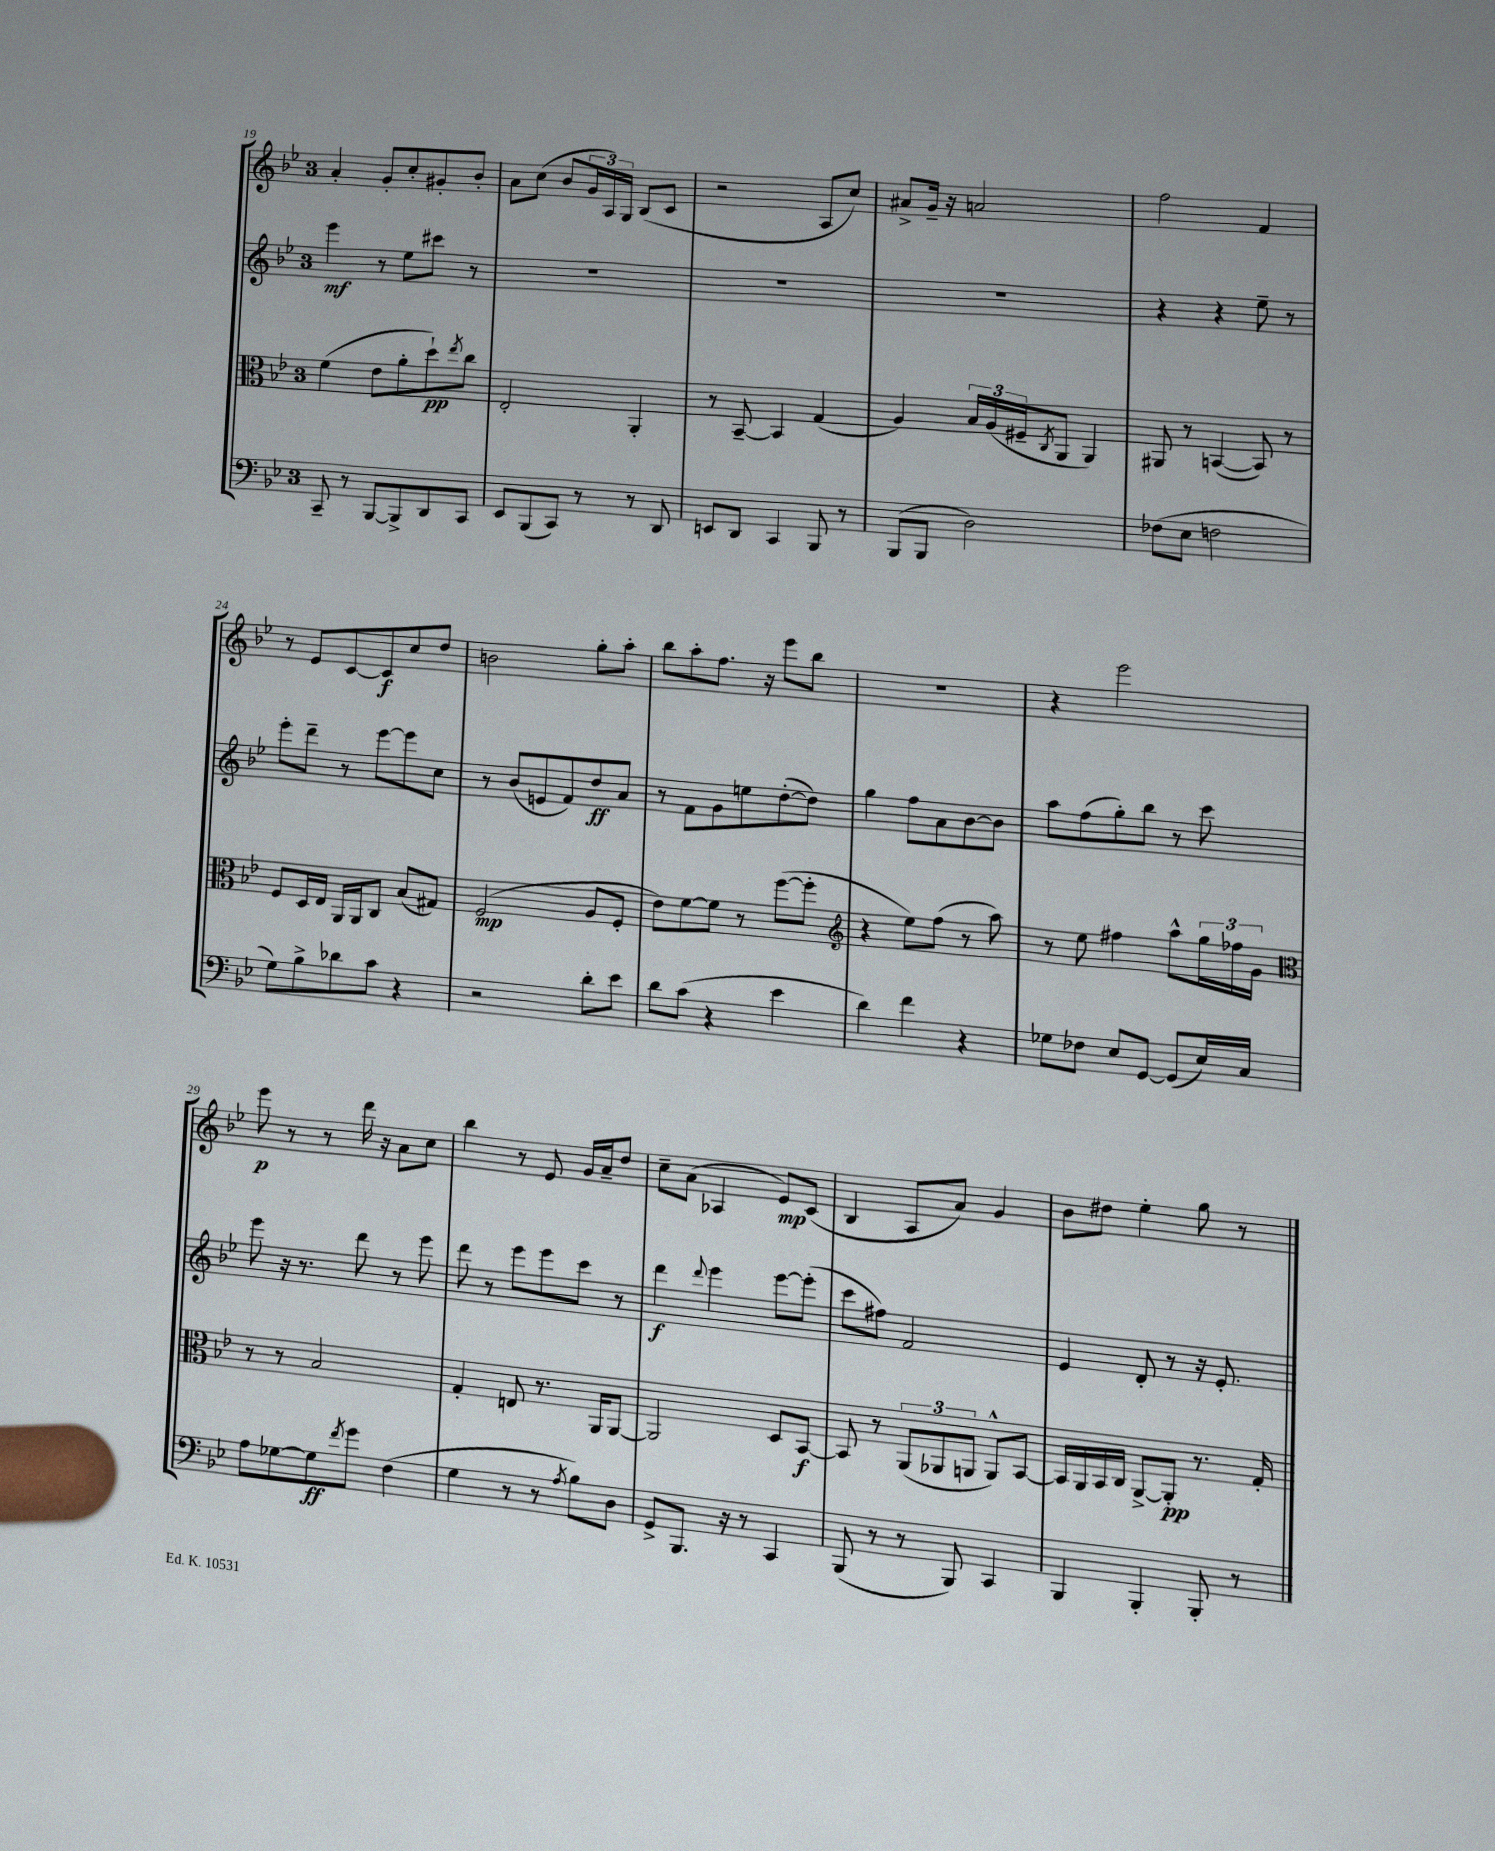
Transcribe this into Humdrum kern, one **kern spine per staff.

**kern	**dynam	**kern	**dynam	**kern	**dynam	**kern	**dynam
*part4	*part4	*part3	*part3	*part2	*part2	*part1	*part1
*staff4	*staff4	*staff3	*staff3	*staff2	*staff2	*staff1	*staff1
*clefF4	*	*clefC3	*	*clefG2	*	*clefG2	*
*k[b-e-]	*	*k[b-e-]	*	*k[b-e-]	*	*k[b-e-]	*
*M3/4	*	*M3/4	*	*M3/4	*	*M3/4	*
=19	=19	=19	=19	=19	=19	=19	=19
8CC~/	.	(4f\	.	4eee-\	mf	4a'/	.
8r	.	.	.	.	.	.	.
[8BBB-/L	.	8e-\L	.	8r	.	8g'/L	.
8BBB-^/]	.	8a'\	.	8ee-\L	.	8cc'/	.
8DD/	.	8dd`\)	pp	8ccc#X\J	.	8g#X'/	.
.	.	8qee-/	.	.	.	.	.
8CC/J	.	8cc\J	.	8r	.	8b-'/J	.
=20	=20	=20	=20	=20	=20	=20	=20
8EE-/L	.	2E-'/	.	2.r	.	8a\L	.
(8BBB-/	.	.	.	.	.	(8cc\J	.
8CC/J)	.	.	.	.	.	8b-/L	.
8r	.	.	.	.	.	24g/L	.
.	.	.	.	.	.	24A/)	.
.	.	.	.	.	.	24G/JJ	.
8r	.	4AA'/	.	.	.	(8B-/L	.
8DD/	.	.	.	.	.	8c/J	.
=21	=21	=21	=21	=21	=21	=21	=21
8EEn/L	.	8r	.	2.r	.	2r	.
8DD/J	.	[8BB-~/	.	.	.	.	.
4CC/	.	4BB-/]	.	.	.	.	.
8BBB-/	.	(4G/	.	.	.	8A/L	.
8r	.	.	.	.	.	8cc/J)	.
=22	=22	=22	=22	=22	=22	=22	=22
(8BBB-/L	.	4A/)	.	2.r	.	8a#X^/L	.
8BBB-/J	.	.	.	.	.	16g~/Jk	.
.	.	.	.	.	.	16r	.
2D\)	.	24B-/LL	.	.	.	2an/	.
.	.	(24A/	.	.	.	.	.
.	.	24F#X~/J	.	.	.	.	.
.	.	8qC/	.	.	.	.	.
.	.	8AA/J	.	.	.	.	.
.	.	4AA/)	.	.	.	.	.
=23	=23	=23	=23	=23	=23	=23	=23
(8F-X\L	.	8AA#X/	.	4r	.	2ff\	.
8E-\J	.	8r	.	.	.	.	.
2Fn\	.	([4BBn/	.	4r	.	.	.
.	.	8BB/])	.	8ee-~\	.	4f/	.
.	.	8r	.	8r	.	.	.
!!LO:LB:g=z
=24	=24	=24	=24	=24	=24	=24	=24
8G\L)	.	8F/L	.	8eee-'\L	.	8r	.
8B-^\	.	16D/L	.	8ddd~\J	.	8e-/L	.
.	.	16E-/JJ	.	.	.	.	.
8d-X\	.	16AA/LL	.	8r	.	[8c/	.
.	.	16AA/J	.	.	.	.	.
8c\J	.	8C/J	.	[8eee-\L	.	8c/]	f
4r	.	(8B-/L	.	8eee-\]	.	8cc/	.
.	.	8G#X/J)	.	8cc\J	.	8dd/J	.
=25	=25	=25	=25	=25	=25	=25	=25
2r	.	(2F/	mp	8r	.	2bn\	.
.	.	.	.	(8b-/L	.	.	.
.	.	.	.	8en/	.	.	.
.	.	.	.	8f/)	.	.	.
8d'\L	.	8A/L	.	8dd/	ff	8gg'\L	.
8e-\J	.	8F'/J	.	8a/J	.	8aa'\J	.
=26	=26	=26	=26	=26	=26	=26	=26
8d\L	.	8e-\L)	.	8r	.	8bb-\L	.
(8c\J	.	[8f\	.	8f\L	.	8aa'\	.
4r	.	8f\J]	.	8g\	.	8.ff\J	.
.	.	8r	.	8een\	.	.	.
.	.	.	.	.	.	16r	.
4e-\	.	([8ff\L	.	([8dd'\	.	8eee-\L	.
.	.	8ff'\J]	.	8dd\J])	.	8bb-\J	.
=27	=27	=27	=27	=27	=27	=27	=27
*	*	*clefG2	*	*	*	*	*
4d\)	.	4r	.	4gg\	.	2.r	.
4f\	.	8ee-\L)	.	8ff\L	.	.	.
.	.	(8ff\J	.	8a\	.	.	.
4r	.	8r	.	[8b-\	.	.	.
.	.	8aa\)	.	8b-\J]	.	.	.
=28	=28	=28	=28	=28	=28	=28	=28
8G-X\L	.	8r	.	8aa\L	.	4r	.
8F-X\J	.	8ee-\	.	(8ff\	.	.	.
8E-/L	.	4ff#X\	.	8gg'\)	.	2eee-\	.
[8GG/J	.	.	.	8bb-\J	.	.	.
(8GG/L]	.	8aa^^\L	.	8r	.	.	.
16E-/L)	.	24gg\L	.	8ccc\	.	.	.
.	.	24ff-X\	.	.	.	.	.
16C/JJ	.	.	.	.	.	.	.
.	.	24g\JJ	.	.	.	.	.
!!LO:LB:g=z
=29	=29	=29	=29	=29	=29	=29	=29
*	*	*clefC3	*	*	*	*	*
8A\L	.	8r	.	8eee-\	.	8eee-\	p
[8G-X\	.	8r	.	16r	.	8r	.
.	.	.	.	8.r	.	.	.
8G-\]	ff	2B-/	.	.	.	8r	.
8qf/	.	.	.	.	.	.	.
8g\J	.	.	.	8ddd\	.	16ddd\	.
.	.	.	.	.	.	16r	.
(4F\	.	.	.	8r	.	8a\L	.
.	.	.	.	8eee-\	.	8cc\J	.
=30	=30	=30	=30	=30	=30	=30	=30
4G\	.	4G'/	.	8ddd\	.	4bb-\	.
.	.	.	.	8r	.	.	.
8r	.	8En/	.	8eee-\L	.	8r	.
8r	.	8.r	.	8eee-\	.	8e-/	.
8qA/	.	.	.	.	.	.	.
8B-\L)	.	.	.	8ccc\J	.	16g/LL	.
.	.	16AA/KL	.	.	.	16a~/J	.
8D\J	.	[8AA/J	.	8r	.	8dd/J	.
=31	=31	=31	=31	=31	=31	=31	=31
8GG^/L	.	2AA/]	.	4ddd\	f	8cc~\L	.
8.BBB-/J	.	.	.	.	.	(8a\J	.
.	.	.	.	8qqddd/	.	.	.
.	.	.	.	4eee-\	.	4A-X/	.
16r	.	.	.	.	.	.	.
8r	.	.	.	.	.	.	.
4CC/	.	8D/L	.	[8eee-\L	.	8e-/L)	mp
.	.	[8BB-/J	f	(8eee-'\J]	.	(8c/J	.
=32	=32	=32	=32	=32	=32	=32	=32
(8BBB-/	.	8BB-/]	.	8ccc\L	.	4B-/	.
8r	.	8r	.	8ff#X\J)	.	.	.
8r	.	(12AA/L	.	2f/	.	8A/L	.
.	.	12AA-X/	.	.	.	.	.
8BBB-/)	.	.	.	.	.	8a/J)	.
.	.	12AAn/J	.	.	.	.	.
4CC/	.	8AA^^/L)	.	.	.	4g/	.
.	.	[8BB-/J	.	.	.	.	.
=33	=33	=33	=33	=33	=33	=33	=33
4BBB-/	.	16BB-/LL]	.	4e-/	.	8b-\L	.
.	.	16AA/	.	.	.	.	.
.	.	16BB-/	.	.	.	8dd#X\J	.
.	.	16C/JJ	.	.	.	.	.
4BBB-'/	.	[8AA^/L	.	8d'/	.	4ee-'\	.
.	.	8AA'/J]	pp	8r	.	.	.
8BBB-'/	.	8.r	.	16r	.	8gg\	.
.	.	.	.	8.e-'/	.	.	.
8r	.	.	.	.	.	8r	.
.	.	16G'/	.	.	.	.	.
==	==	==	==	==	==	==	==
*-	*-	*-	*-	*-	*-	*-	*-
